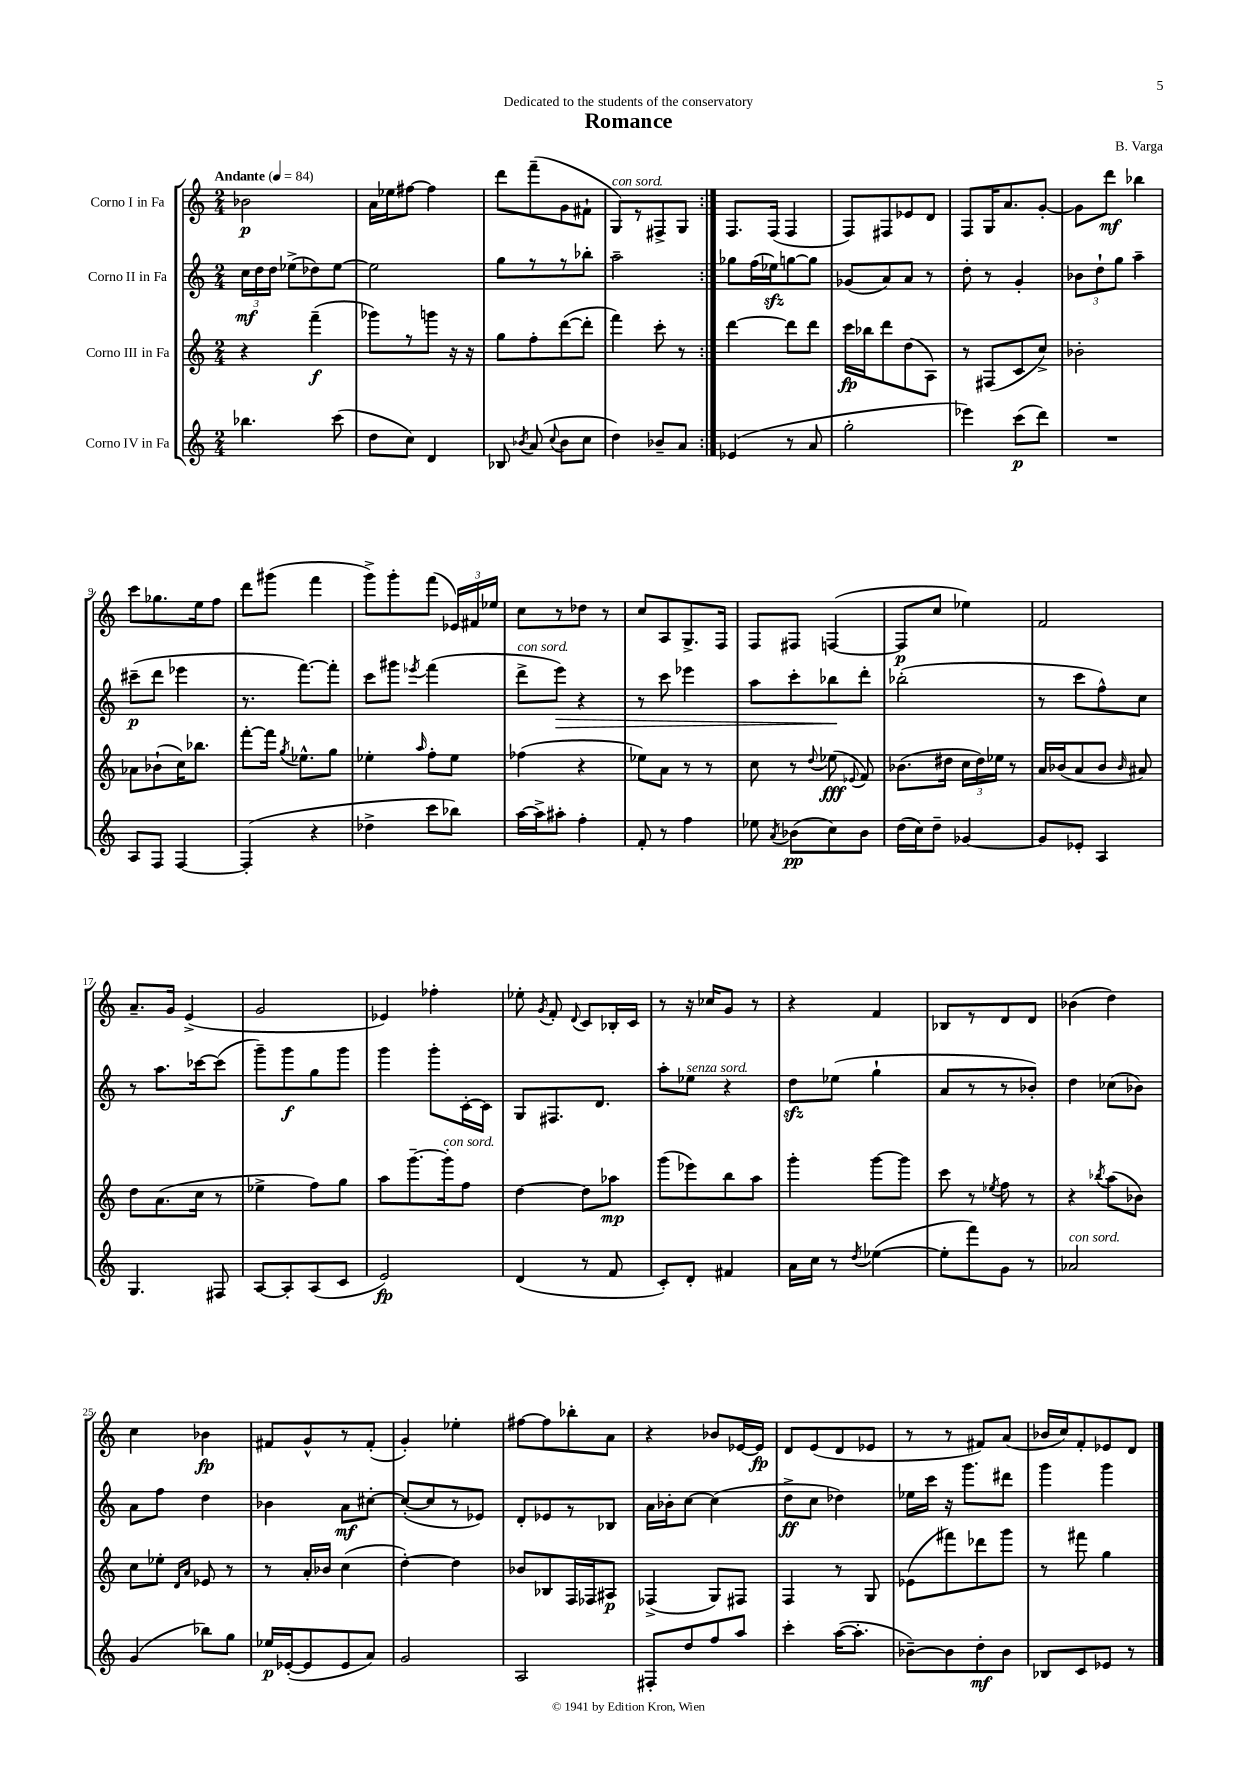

**kern	**kern	**kern	**kern
*staff4	*staff3	*staff2	*staff1
*clefG2	*clefG2	*clefG2	*clefG2
*k[]	*k[]	*k[]	*k[]
*M2/4	*M2/4	*M2/4	*M2/4
*MM84	*MM84	*MM84	*MM84
4.bb-\	4r	24cc\LL	2b-\
.	.	24dd\	.
.	.	24dd\JJ	.
.	.	(8ee-^\L	.
.	(4fff~\	8dd-\)	.
(8ccc\	.	[8ee-\J	.
=	=	=	=
8dd\L	8ggg-\L)	2ee-\]	16a\LL
.	.	.	16ee-\J
8cc\J)	8r	.	[8ff#\J
4d/	8ggg\J	.	4ff#\]
.	16r	.	.
.	16r	.	.
=	=	=	=
8B-/	8gg\L	8gg\L	8ddd\L
8qb-/	.	.	.
(8a/	8ff'\	8r	(8fff~\
8qqcc/	.	.	.
8b-\L	([8ddd\	8r	8g\
8cc\J	8ddd'\]J	8bb-'\J	8f#`\J
=	=	=	=
4dd\)	4fff\)	2aa~\	8G/L)
.	.	.	8r
8b-~/L	8ccc'\	.	8F#^/
8a/J	8r	.	8G/J
=:|!	=:|!	=:|!	=:|!
(4e-/	[4ddd\	8gg-\L	8.F/L
.	.	(16ff\L	.
.	.	16ee-\J)	(16F/Jk
8r	8ddd\]L	[8gg\	4F/
8a/	8ddd\J	8gg\]J	.
=	=	=	=
2gg'\	16ccc\LL	(8g-/L	8F/L)
.	16bb-\J	.	.
.	8ddd\	8a/)	8F#/
.	(8dd\	8a/J	8e-/
.	8A\J)	8r	8d/J
=	=	=	=
4eee-\)	8r	8dd'\	8F/L
.	(8F#/L	8r	16G/K
.	.	.	8.a/
(8ccc\L	8c/	4g'/	.
8ddd\J)	8cc^/J)	.	[8g'/J
=	=	=	=
2r	2b-'\	12b-\L	8g\]L
.	.	12dd`\	.
.	.	.	8ddd\J
.	.	12gg\J	.
.	.	4aa~\	4bb-\
=	=	=	=
8A/L	8a-\L	(8ccc#~\L	8ccc\L
8F/J	(8b-`\	8ddd\J	8.gg-\
[4F/	16cc\K)	4eee-\	.
.	8.bb-\J	.	16ee\k
.	.	.	8ff\J
=	=	=	=
(4F'/]	[8fff'\L	8.r	8ddd\L
.	16fff\]Jk	.	(8ggg#\J
.	8qgg/	.	.
.	8.ee-^^\L	[8.fff\L)	.
4r	.	.	4fff\
.	8gg\J	8fff'\]J	.
=	=	=	=
4dd-^\	4ee-'\	8ccc\L	8ggg^\L)
.	.	8ggg#\J	8ggg'\
.	16qqaa/	8qeee-/	.
8ccc\L	8ff'\L	(4fff\	(8fff\J
8bb-\J)	8ee-\J	.	24e-/LL)
.	.	.	24f#/
.	.	.	24ee-/JJ
=	=	=	=
[16aa\LL	(4ff-\	8ddd^\L	8cc\L
16aa^\]J	.	.	.
8aa#'\J	.	8eee\J)	8r
4ff'\	4r	4r	8dd-\J
.	.	.	8r
=	=	=	=
8f'/	8ee-\L)	8r	8cc/L
8r	8a\J	8ccc\	8A/
4ff\	8r	4eee-\	8.G^/
.	8r	.	.
.	.	.	16F/Jk
=	=	=	=
8ee-\	8cc\	8aa\L	8F/L
8qa/	.	.	.
(8b-\L	8r	8ccc'\	8F#/J
.	8qqdd/	.	.
8cc\)	(8ee-\	8bb-\	([4F/
.	8qqe-/	.	.
8b-\J	8f/)	8ddd'\J	.
=	=	=	=
(16dd\LL	(8.b-\L	(2bb-'\	8F/]L
16cc\J)	.	.	.
8dd~\J	.	.	8cc/J
.	16dd#\Jk	.	.
[4g-/	24cc\LL	.	4ee-\)
.	24dd#\)	.	.
.	24ee-\JJ	.	.
.	8r	.	.
=	=	=	=
8g-/]L	16a/LL	8r	2f/
.	(16b-/J	.	.
8e-'/J	8a/	8ccc\L	.
4A/	8b-/J	8ff^^\)	.
.	16qqb-/	.	.
.	8a#/)	8cc\J	.
=	=	=	=
4.G/	8dd\L	8r	8.a~/L
.	(8.a\	8.aa\L	.
.	.	.	16g/Jk
.	.	.	(4e^/
.	16cc\Jk	[16ccc-\k	.
8F#/	8r	(8ccc-\]J	.
=	=	=	=
[8A/L	4ee-^\	8ggg~\L)	2g/
8A'/]	.	8ggg\	.
(8A/	8ff\L)	8gg\	.
8c/J	8gg\J	8ggg\J	.
=	=	=	=
2e/)	8aa\L	4ggg\	4e-/)
.	[8.ggg~\	.	.
.	.	8ggg'\L	4ff-'\
.	16ggg'\]k	.	.
.	8ff\J	[16c'\L	.
.	.	16c\]JJ	.
=	=	=	=
(4d/	[4dd\	8G/L	8ee-'\
.	.	.	8qg/
.	.	8.F#/	8f'/
.	.	.	8qqd/
8r	8dd\]L	.	8c/L
.	.	8.d/J	.
8f/	8aa-\J	.	16B-'/L
.	.	.	16c/JJ
=	=	=	=
8c'/L)	(8ggg\L	8aa'\L	8r
8d'/J	8eee-\)	8ee-\J	16r
.	.	.	16cc-/LK
4f#/	8bb\	4r	8g/J
.	8aa\J	.	8r
=	=	=	=
16a\LL	4ggg'\	8dd\L	4r
16cc\JJ	.	.	.
8r	.	(8ee-\J	.
8qdd/	.	.	.
([4ee-\	[8ggg\L	4gg`\	4f/
.	8ggg\]J	.	.
=	=	=	=
8ee-'\]L	8ccc\	8a/L	8B-/L
8fff\)	8r	8r	8r
.	8qee-/	.	.
8g\J	8ff\	8r	8d/
8r	8r	8b-'/J)	8d/J
=	=	=	=
2a-/	4r	4dd\	(4b-\
.	8qbb-/	.	.
.	(8aa\L	(8cc-\L	4dd\)
.	8b-\J)	8b-\J)	.
=	=	=	=
(4g/	8cc\L	8a\L	4cc\
.	8ee-'\J	8ff\J	.
.	16qqd/LL	.	.
.	16qqa/JJ	.	.
8bb-\L)	8e-/	4dd\	4b-\
8gg\J	8r	.	.
=	=	=	=
16ee-/LL	8r	4b-\	8f#/L
([16e-'/J	.	.	.
8e-/]	16a'/LL	.	8g^^/
.	16b-/JJ	.	.
8e-/	(4cc\	8a\L	8r
8a/J)	.	[8cc#'\J	(8f#'/J
=	=	=	=
2g/	[4dd'\)	(8cc#'/_L	4g'/)
.	.	8cc#/]	.
.	4dd\]	8r	4ee-'\
.	.	8e-/J)	.
=	=	=	=
2A/	8b-/L	8d'/L	[8ff#\L
.	8B-/	8e-/	8ff#\]
.	16F/L	8r	8bb-'\
.	16F-/J	.	.
.	8A#/J	8B-/J	8a\J
=	=	=	=
8F#'/L	(4F-^/	16a\LL	4r
.	.	16b-'\J	.
8dd/	.	[8cc\J	.
8ff/	8G/L)	(4cc\]	8b-/L
8aa/J	8F#/J	.	[16e-/L
.	.	.	16e-/]JJ
=	=	=	=
4ccc'\	4F/	8dd^\L	8d/L
.	.	8cc\J	(8e/
([16aa\LK	8r	4dd-\)	8d/
8.aa'\]J	.	.	.
.	8G/	.	8e-/J
=	=	=	=
[8b-~\L)	(8e-\L	16ee-\LL	8r
.	.	16ccc\JJ	.
8b-\]	8fff#\)	16r	8r
.	.	8.ggg\L	.
8dd'\	8ddd-\	.	8f#/L)
8b-\J	8ggg\J	8ddd#\J	(8a/J
=	=	=	=
8B-/L	8r	4ggg\	16b-/LL
.	.	.	16cc/J)
8c/	8fff#\	.	8f'/
8e-/J	4gg\	4ggg\	8e-/
8r	.	.	8d/J
==	==	==	==
*-	*-	*-	*-
